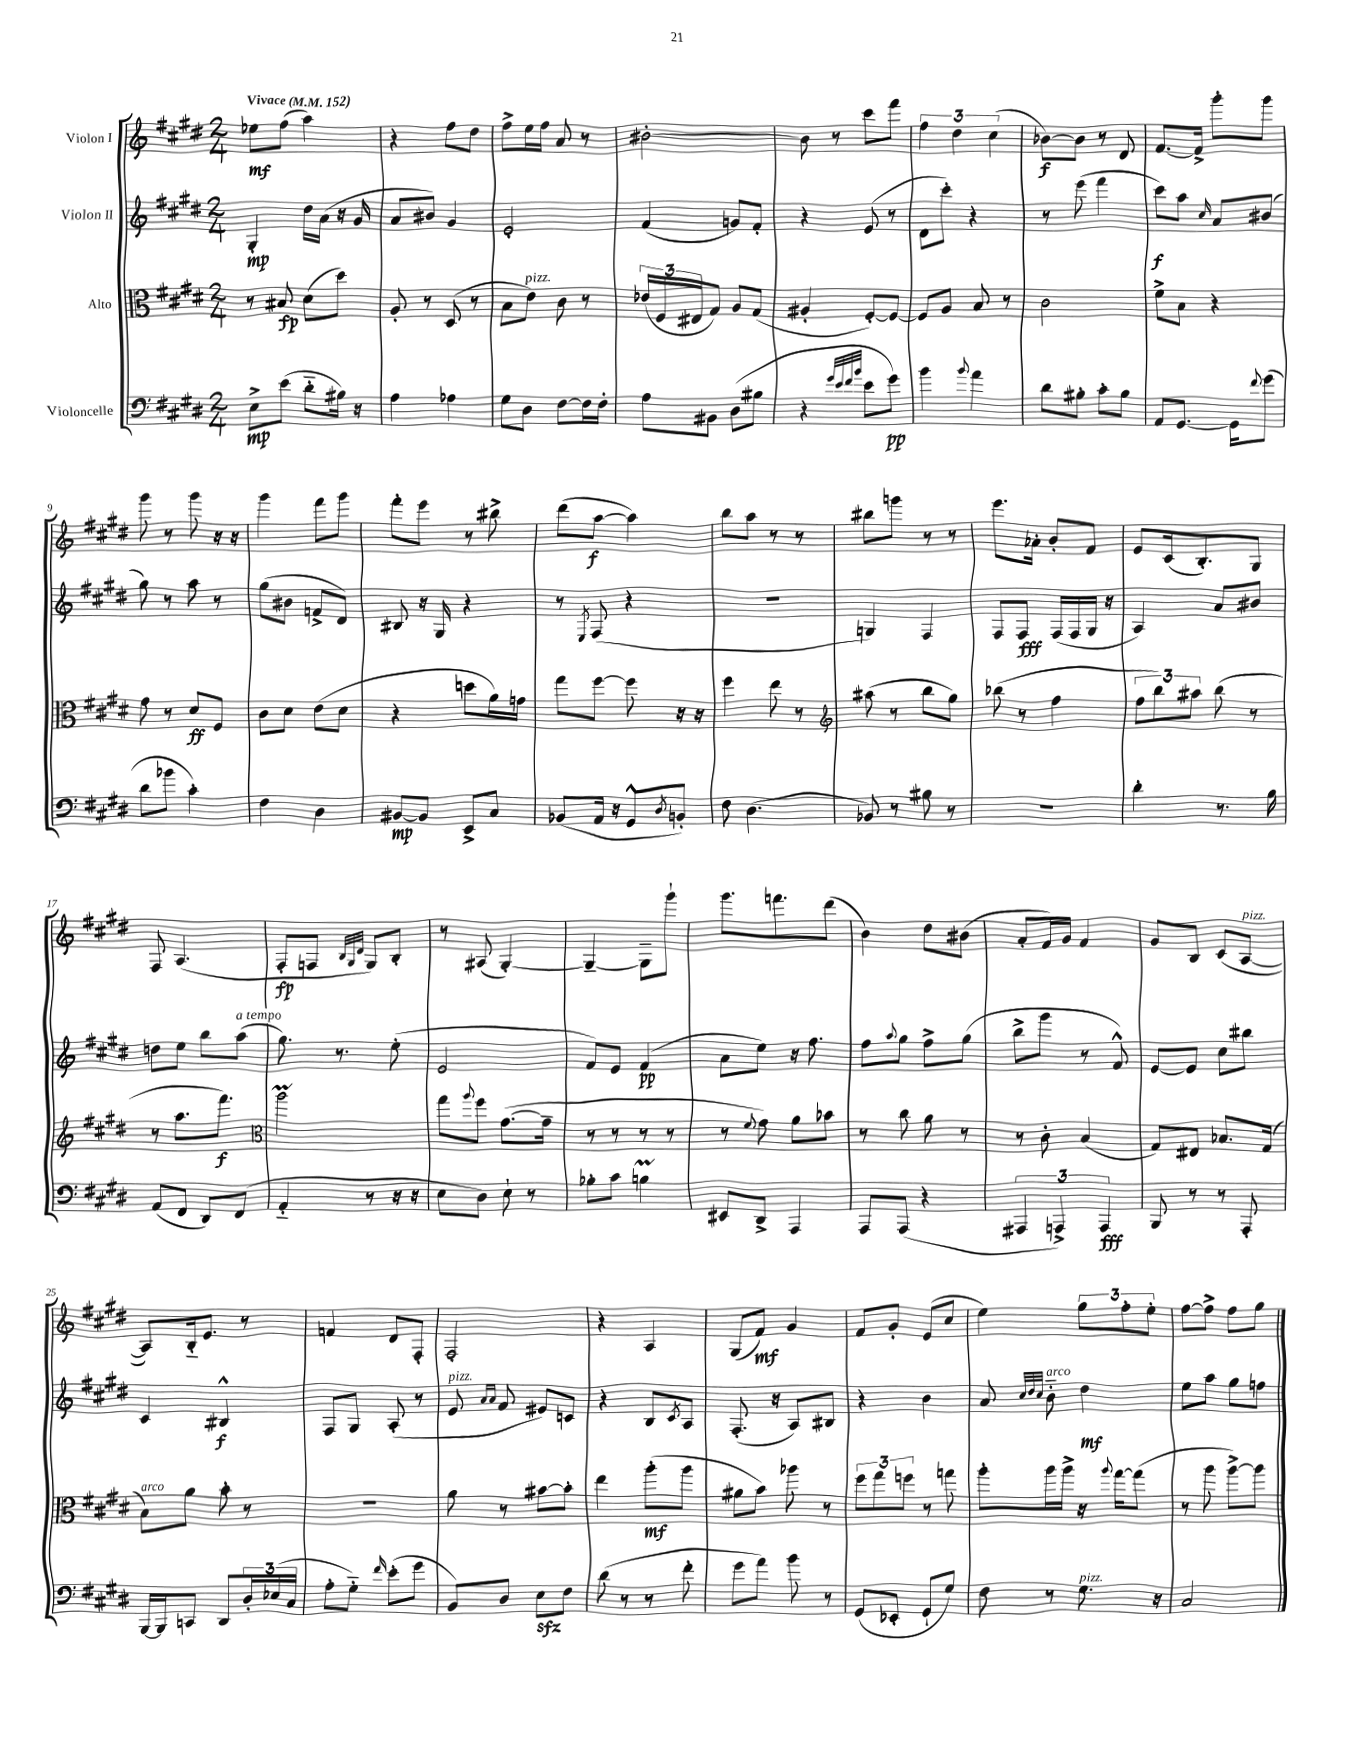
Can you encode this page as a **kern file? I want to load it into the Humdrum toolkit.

**kern	**kern	**kern	**kern
*staff4	*staff3	*staff2	*staff1
*clefF4	*clefC3	*clefG2	*clefG2
*k[f#c#g#d#]	*k[f#c#g#d#]	*k[f#c#g#d#]	*k[f#c#g#d#]
*M2/4	*M2/4	*M2/4	*M2/4
*MM152	*MM152	*MM152	*MM152
8E^	8r	4G#'	8ee-
(8e	8B#	.	(8ff#
8d#'~	(8d#	16dd#	4aa)
.	.	(16a	.
16B#)	8dd#)	16r	.
16r	.	16g#	.
=	=	=	=
4A	8A'	8a	4r
.	8r	8b#)	.
4A-	(8D#	4g#	8ff#
.	8r	.	8dd#
=	=	=	=
8G#	8B	2e'	8ff#^
8D#	8e)	.	16ee
.	.	.	16ff#
[8F#	8c#	.	8a
16F#]	8r	.	8r
16F#'	.	.	.
=	=	=	=
8A	(24e-	(4f#	[2b#'
.	24F#	.	.
.	24E#	.	.
8BB#	8G#)	.	.
(8D#	8A	8g)	.
8B#	(8G#	8f#'	.
=	=	=	=
4r	4A#'	4r	8b#]
.	.	.	8r
32qqg#	.	.	.
32qqe	.	.	.
32qqf#	.	.	.
32qqb	.	.	.
8e	[8F#')	(8e	8ccc#
8g#)	8F#_	8r	8fff#
=	=	=	=
4b	8F#]	8d#	6ff#
.	8A	8ccc#')	.
.	.	.	6dd#
8qqb	.	.	.
4a	8B	4r	.
.	.	.	(6cc#
.	8r	.	.
=	=	=	=
8d#	2c#	8r	[8b-)
8B#'	.	(8eee	8b-]
8c#'	.	4fff#	8r
8B#	.	.	8d#
=	=	=	=
8AA	8f#^	8ccc#)	[8.f#
[8.GG#	8B	8aa	.
.	.	.	16f#^]
.	.	16qqcc#	.
.	4r	8a	8ggg#'
16GG#]	.	.	.
8qqf#	.	.	.
(8g#	.	(8b#	8ggg#
=	=	=	=
8d#	8g#	8gg#)	8ggg#
8b-	8r	8r	8r
4c#')	8d#	8aa	8ggg#
.	8F#	8r	16r
.	.	.	16r
=	=	=	=
4F#	8c#	(8gg#	4ggg#
.	8d#	8b#	.
4D#	(8e	8f^	8fff#
.	8d#	8d#)	8ggg#
=	=	=	=
[8BB#	4r	8B#	8fff#'
8BB#]	.	16r	8eee
.	.	16G#	.
8EE^	8dd	4r	8r
8C#	16a)	.	8bb#^
.	16g	.	.
=	=	=	=
(8BB-	8gg#	8r	(8ddd#
.	.	8qE	.
16AA	[8ff#	(8F#	[8aa
16r	.	.	.
8GG#^^	8ff#]	4r	4aa])
8qD#	.	.	.
8BB')	16r	.	.
.	16r	.	.
=	=	=	=
8F#	4ff#	2r	8bb
(4.D#	.	.	8aa
.	8ee	.	8r
.	8r	.	8r
=	=	=	=
*	*clefG2	*	*
8BB-)	(8aa#	4G)	8bb#
8r	8r	.	8ggg
8B#	8bb	4F#	8r
8r	8gg#)	.	8r
=	=	=	=
2r	(8bb-	8F#	8.eee
.	8r	8F#	.
.	.	.	16a-'
.	4ff#	(16F#	8b'
.	.	16F#	.
.	.	16G#	8f#
.	.	16r	.
=	=	=	=
4d#'	12ff#	4A)	8e
.	12bb)	.	.
.	.	.	(16c#
.	12aa#	.	.
.	.	.	8.B')
8.r	(8bb	8a	.
.	8r	8b#	8G#
16B	.	.	.
=	=	=	=
(8AA	8r	8dd	8F#
8FF#	8.aa	8ee	(4.A
8DD#)	.	8bb	.
.	8.fff#)	.	.
(8FF#	.	(8aa	.
=	=	=	=
*	*clefC3	*	*
4AA'~	2aa	8.gg#)	8F#'
.	.	.	8F
.	.	8.r	.
.	.	.	32qqB
.	.	.	32qqG#
.	.	.	32qqd#
8r	.	.	8G#)
16r	.	(8ee'	8B'
16r	.	.	.
=	=	=	=
8E	8gg#	2e	8r
.	8qqaa	.	.
8D#)	8ff#	.	(8A#
8E`	([8.g#	.	[4G#')
8r	.	.	.
.	16g#~]	.	.
=	=	=	=
8B-'	8r	8f#)	4G#~_
8c#	8r	8e	.
4B	8r	(4f#	8G#~]
.	8r	.	8ggg#`
=	=	=	=
8EE#	8r	8a	8.ggg#
.	8qqf#	.	.
8DD#^	8g#)	8ee)	.
.	.	.	8.fff
4AAA	8a	16r	.
.	.	8.ff#	.
.	8b-	.	(8ddd#
=	=	=	=
8AAA	8r	8ff#	4b)
.	.	8qqaa	.
(8AAA	8cc#	8gg#	.
4r	8a	8ff#^	8dd#
.	8r	(8gg#	(8b#
=	=	=	=
6AAA#	8r	8bb^	8a'
.	8c#'	8ggg#	16f#)
6AAA^)	.	.	.
.	.	.	16g#
.	(4B	8r	4f#
6AAA	.	.	.
.	.	8f#^^)	.
=	=	=	=
8BBB	8G#)	[8e	8g#
8r	8E#	8e]	8B
8r	8.B-	8cc#	(8c#
8AAA'	.	8bb#	[8A
.	(16G#	.	.
=	=	=	=
[16BBB	8B)	4c#	8A])
16BBB]	.	.	.
8CC	8a	.	16B'~
.	.	.	8.e
8DD#	8b'	4B#^^	.
24D#'	8r	.	8r
(24E-	.	.	.
24C#	.	.	.
=	=	=	=
8A'	2r	8F#	4f
8G#'~)	.	8G#	.
16qqf#	.	.	.
(8e'	.	(8A'	8d#
8g#	.	8r	8F#'
=	=	=	=
8BB)	8a	8e	2F#'
.	.	16qqa	.
.	.	16qqa	.
8D#	8r	8f#	.
8E	[8b#	8e#)	.
8F#	8b#']	8c	.
=	=	=	=
(8d#	4ee	4r	4r
8r	.	.	.
8r	(8aa'	8B	4A
.	.	8qc#	.
8f#'	8aa	8A	.
=	=	=	=
8g#	8a#	(8.F#'	(8G#
8a)	8b)	.	8f#)
.	.	16r	.
8b	8aa-	8A)	4g#
8r	8r	8B#	.
=	=	=	=
(8GG#	12ff#	4r	8f#
.	12gg#	.	.
8EE-'	.	.	8g#'
.	12ff	.	.
8GG#`	8r	4b	(8e
8G#)	8gg	.	8cc#
=	=	=	=
8F#	8aa'	8a	4ee)
.	.	32qqcc#	.
.	.	32qqdd#	.
.	.	32qqcc#	.
8r	16aa	8b'~	.
.	16aa^	.	.
8.G#	16r	4dd#	12gg#
.	8qqaa	.	.
.	[16gg#	.	.
.	.	.	12ff#'
.	(8gg#]	.	.
.	.	.	12ee'
16r	.	.	.
=	=	=	=
2C#	8r	8ee	[8ff#
.	8aa	8aa	8ff#^]
.	[8aa^)	8gg#	8ff#
.	8aa]	8ff	8gg#
==	==	==	==
*-	*-	*-	*-
